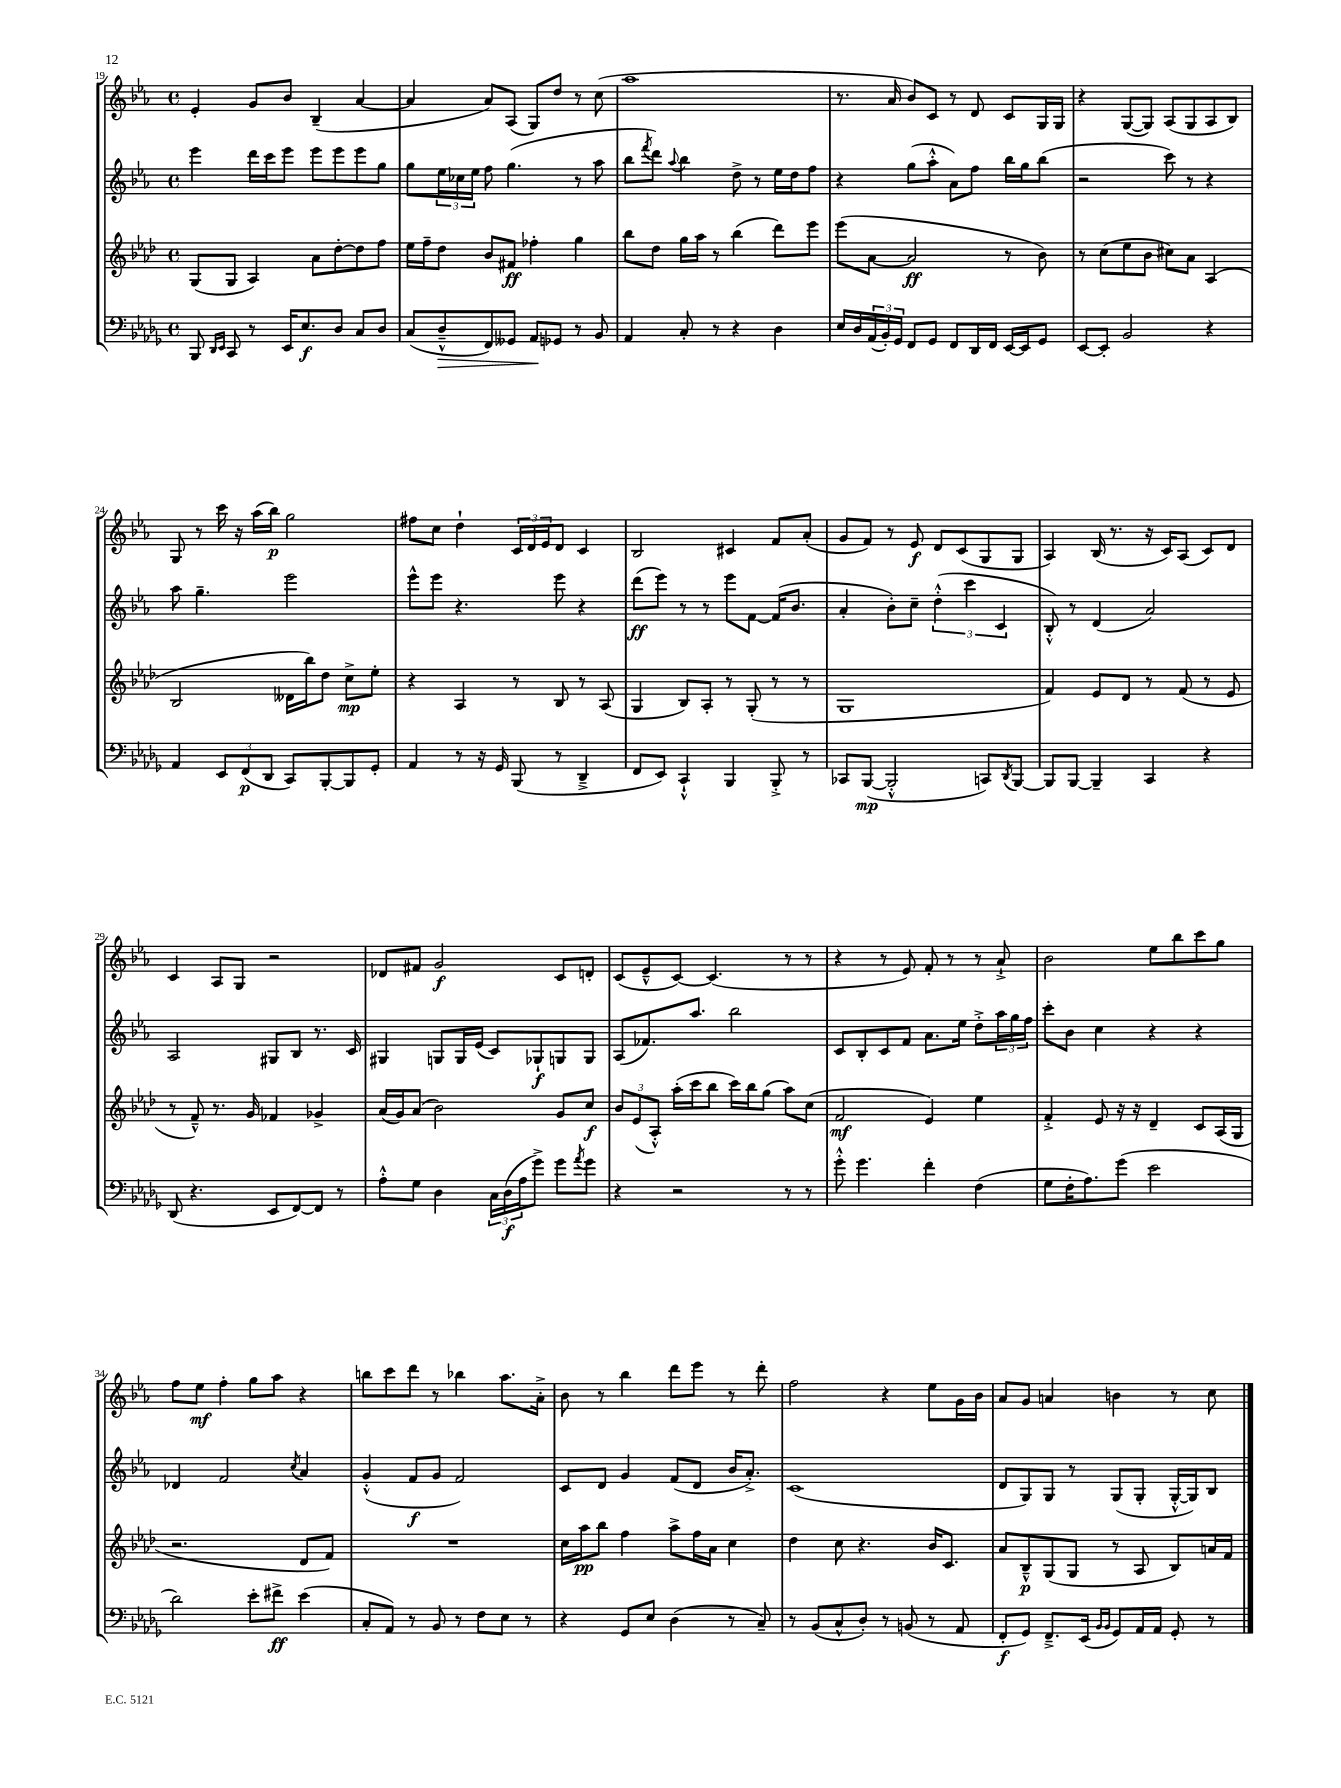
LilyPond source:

<<
\new StaffGroup <<
\new Staff = "s0" {
    \clef treble \key ees \major \defaultTimeSignature \time 4/4
    ees'4-. g'8 bes'8 bes4--( aes'4~ |
    aes'4 aes'8) aes8( g8) d''8 r8 c''8( |
    aes''1 |
    r8. aes'16 bes'8) c'8 r8 d'8 c'8 g16 g16 |
    r4 g8~( g8) aes8( g8 aes8 bes8) |
    g8 r8 c'''16 r16 aes''16( bes''16\p) g''2 |
    fis''8 c''8 d''4-! \tuplet 3/2 { c'16 d'16 ees'16 } d'8 c'4 |
    bes2 cis'4 f'8 aes'8-.( |
    g'8 f'8) r8 ees'8\f d'8 c'8( g8 g8 |
    aes4) bes16( r8. r16 c'16) aes8( c'8) d'8 |
    c'4 aes8 g8 r2 |
    des'8 fis'8 g'2\f c'8 d'8-. |
    c'8( ees'8---^ c'8~) c'4.( r8 r8 |
    r4 r8 ees'8) f'8-. r8 r8 aes'8-!-> |
    bes'2 ees''8 bes''8 c'''8 g''8 |
    f''8 ees''8\mf f''4-. g''8 aes''8 r4 |
    b''8 c'''8 d'''8 r8 bes''4 aes''8. aes'16-.-> |
    bes'8 r8 bes''4 d'''8 ees'''8 r8 d'''8-. |
    f''2 r4 ees''8 g'16 bes'16 |
    aes'8 g'8 a'4 b'4 r8 c''8 \bar "|." |
}
\new Staff = "s1" {
    \clef treble \key ees \major \defaultTimeSignature \time 4/4
    ees'''4 d'''16 c'''16 ees'''8 ees'''8 ees'''8 ees'''8 g''8 |
    g''8 \tuplet 3/2 { ees''16 ces''16 ees''16 } f''8 g''4.( r8 aes''8 |
    bes''8 \acciaccatura { f'''8 } d'''8) \appoggiatura { aes''8 } bes''4 d''8-> r8 ees''16 d''16 f''8 |
    r4 g''8( aes''8-.-^ aes'8) f''8 bes''16 g''16 bes''8( |
    r2 c'''8) r8 r4 |
    aes''8 g''4.-- ees'''2 |
    ees'''8-^ ees'''8 r4. ees'''8 r4 |
    d'''8\ff( ees'''8) r8 r8 ees'''8 f'8~ f'16( bes'8. |
    aes'4-. bes'8-.) c''8-- \tuplet 3/2 { d''4-.-^( c'''4 c'4 } |
    bes8-.-^) r8 d'4( aes'2) |
    aes2 gis8 bes8 r8. c'16 |
    gis4 g8 g16 ees'16( c'8) ges8-!\f g8 g8 |
    aes8( fes'8.) aes''8. bes''2 |
    c'8 bes8-. c'8 f'8 aes'8. ees''16 d''8-.-> \tuplet 3/2 { aes''16 g''16 f''16 } |
    c'''8-. bes'8 c''4 r4 r4 |
    des'4 f'2 \acciaccatura { c''8 } aes'4 |
    g'4-.-^( f'8\f g'8 f'2) |
    c'8 d'8 g'4 f'8( d'8 bes'16 aes'8.-.->) |
    c'1( |
    d'8 g8) g8 r8 g8( g8-. g16~-.-^ g16) bes8 \bar "|." |
}
\new Staff = "s2" {
    \clef treble \key aes \major \defaultTimeSignature \time 4/4
    g8( g8 aes4) aes'8 des''8~-. des''8 f''8 |
    ees''16 f''16-- des''8 bes'8 fis'8\ff fes''4-. g''4 |
    bes''8 des''8 g''16 aes''16 r8 bes''4( des'''8) ees'''8 |
    ees'''8( aes'8~ aes'2\ff r8 bes'8) |
    r8 c''8( ees''8 bes'8 cis''8) aes'8 aes4( |
    bes2 deses'16 bes''16) des''8 c''8->\mp ees''8-. |
    r4 aes4 r8 bes8 r8 aes8( |
    g4 bes8) aes8-. r8 g8-.( r8 r8 |
    g1 |
    f'4) ees'8 des'8 r8 f'8( r8 ees'8 |
    r8 f'8---^) r8. g'16 fes'4 ges'4-> |
    aes'16( g'16) aes'8( bes'2) g'8 c''8\f |
    \tuplet 3/2 { bes'8 ees'8( aes8-.-^) } aes''16-.( c'''16 bes''8 c'''16) bes''16 g''8( aes''8) c''8( |
    f'2\mf ees'4) ees''4 |
    f'4-.-> ees'8 r16 r16 des'4-- c'8 aes16( g16 |
    r2. des'8 f'8) |
    R1 |
    c''16 aes''16\pp bes''8 f''4 aes''8-> f''16 aes'16 c''4 |
    des''4 c''8 r4. bes'16 c'8. |
    aes'8 bes8---^\p g8( g8 r8 aes8 bes8) a'16 f'16 \bar "|." |
}
\new Staff = "s3" {
    \clef bass \key des \major \defaultTimeSignature \time 4/4
    bes,,8 \grace { des,16 ees,16 } c,8 r8 ees,16 ees8.\f des8 c8 des8 |
    c8( des8---^\> f,8) geses,8 aes,8\! ges,8 r8 bes,8 |
    aes,4 c8-. r8 r4 des4 |
    ees16 des16 \tuplet 3/2 { aes,16( bes,16-.) ges,16 } f,8 ges,8 f,8 des,16 f,16 ees,16~ ees,16 ges,8 |
    ees,8~ ees,8-. bes,2 r4 |
    aes,4 \tuplet 3/2 { ees,8 f,8\p( des,8 } c,8) bes,,8~-. bes,,8 ges,8-. |
    aes,4 r8 r16 ges,16 bes,,8( r8 des,4---> |
    f,8 ees,8) c,4-!-^ bes,,4 bes,,8-.-> r8 |
    ces,8 bes,,8~\mp( bes,,2-.-^ c,8) \acciaccatura { des,8 } bes,,8~ |
    bes,,8 bes,,8~ bes,,4-- c,4 r4 |
    des,8( r4. ees,8 f,8~) f,8 r8 |
    aes8-.-^ ges8 des4 \tuplet 3/2 { c16 des16\f( aes16 } ges'8->) ges'8 \acciaccatura { aes'8 } ges'8 |
    r4 r2 r8 r8 |
    ges'8-.-^ ges'4. f'4-. f4( |
    ges8 f16-. aes8.) ges'8( ees'2 |
    des'2) ees'8-. fis'8->\ff ees'4( |
    c8-. aes,8) r8 bes,8 r8 f8 ees8 r8 |
    r4 ges,8 ees8 des4( r8 c8--) |
    r8 bes,8( c8-^ des8-.) r8 b,8( r8 aes,8 |
    f,8-.\f ges,8) f,8.---> ees,16( \grace { bes,16 bes,16 } ges,8) aes,16 aes,16 ges,8-. r8 \bar "|." |
}
>>
>>
\layout { \context { \Score currentBarNumber = #19 } }
